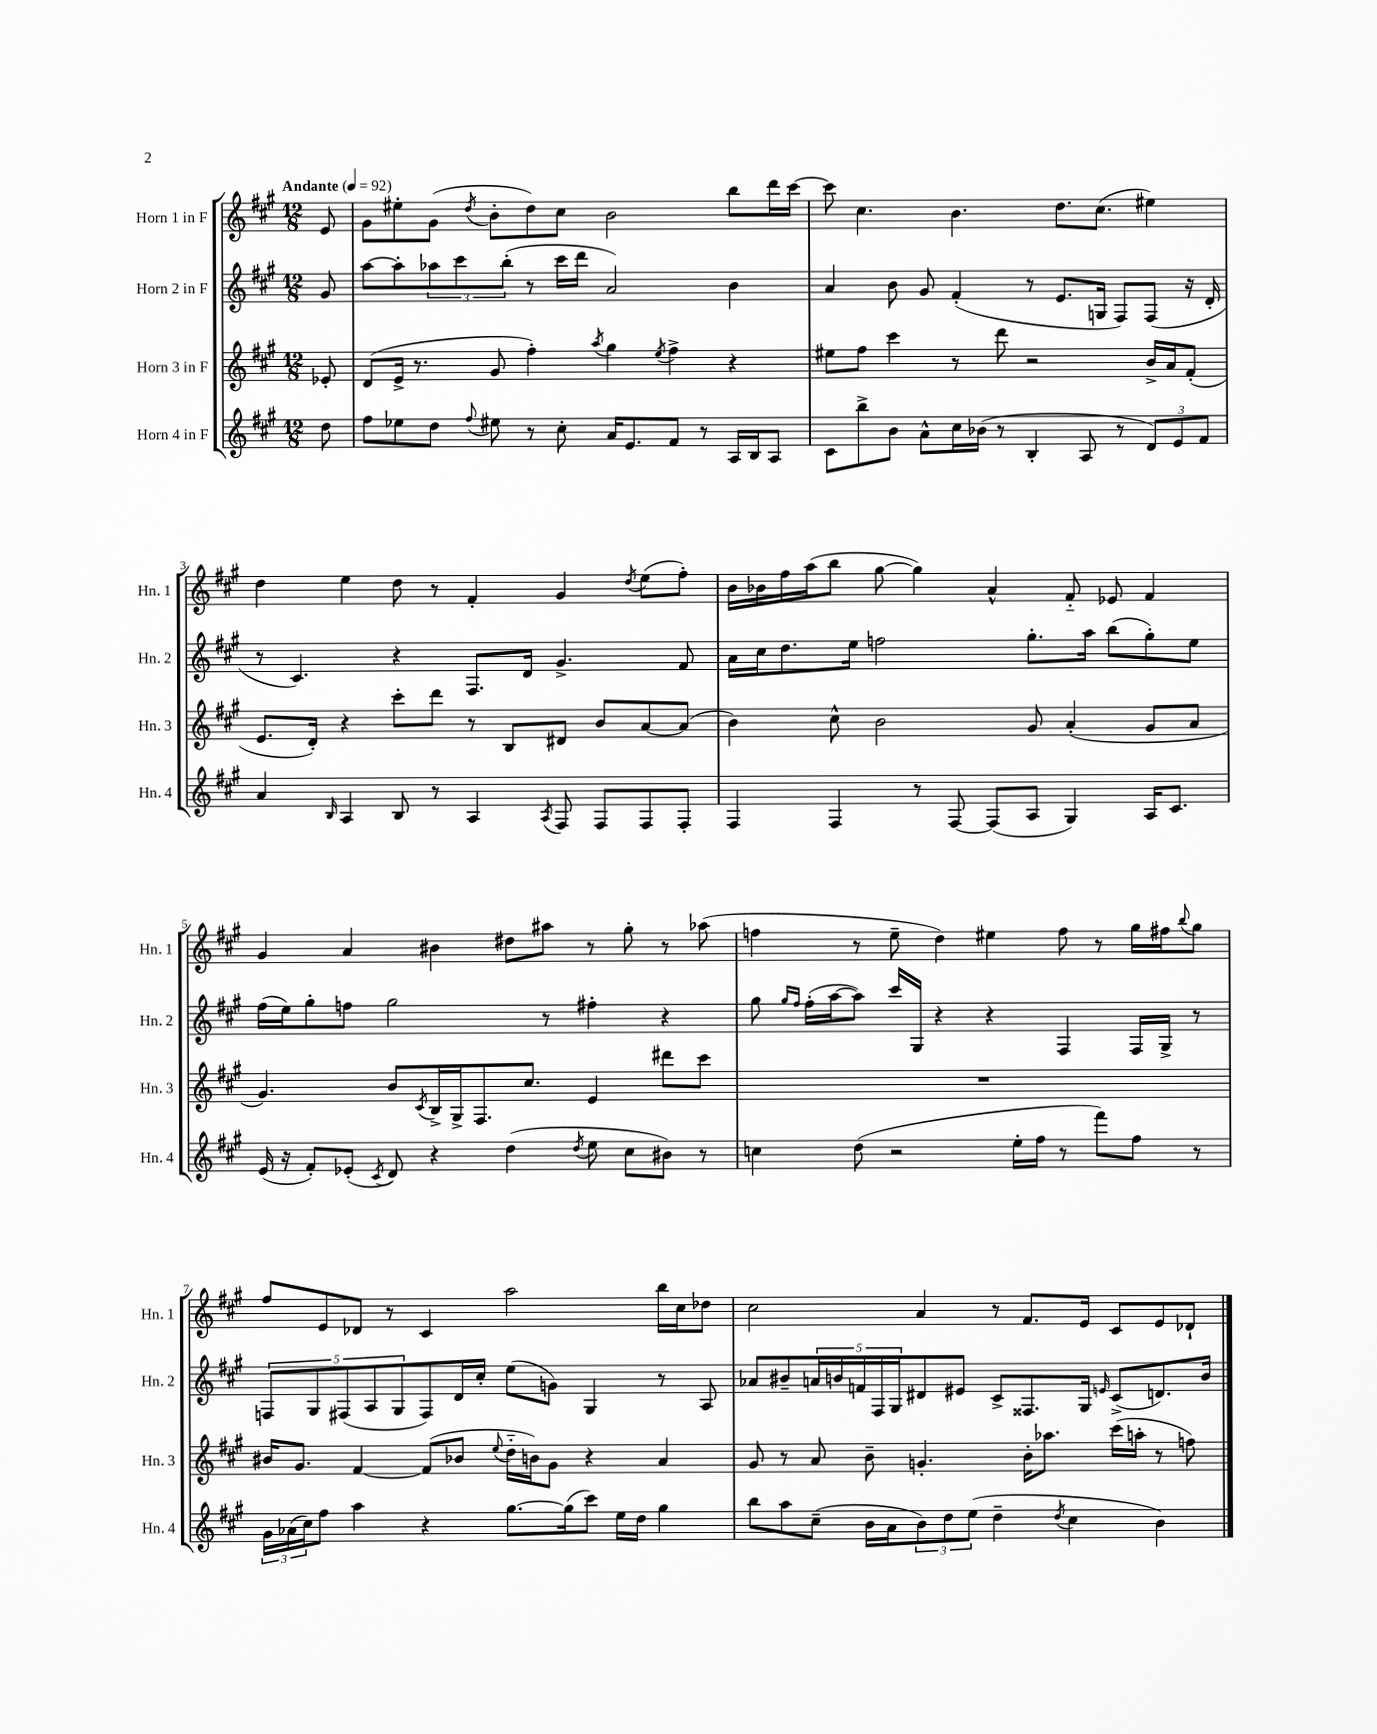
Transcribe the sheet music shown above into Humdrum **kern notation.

**kern	**kern	**kern	**kern
*staff4	*staff3	*staff2	*staff1
*clefG2	*clefG2	*clefG2	*clefG2
*k[f#c#g#]	*k[f#c#g#]	*k[f#c#g#]	*k[f#c#g#]
*M12/8	*M12/8	*M12/8	*M12/8
*MM92	*MM92	*MM92	*MM92
8dd	8e-'	8g#	8e
=	=	=	=
8ff#	(8d	[8aa	8g#
8ee-	16e^	8aa']	8ee#'
.	8.r	.	.
8dd	.	12aa-	(8g#
.	.	12ccc#	.
8qqff#	.	.	8qdd
8ee#	8g#	.	8b'
.	.	(12bb'	.
8r	4ff#')	8r	8dd)
8cc#'	.	16ccc#	8cc#
.	.	16ddd	.
.	8qaa	.	.
16a	4gg#	2a)	2b
8.e	.	.	.
.	8qee	.	.
8f#	4ff#^	.	.
8r	.	.	.
16A	4r	4b	8bb
16B	.	.	.
8A	.	.	16ddd
.	.	.	[16ccc#
=	=	=	=
8c#	8ee#	4a	8ccc#]
8bb^	8ff#	.	4.cc#
8b	4ccc#	8b	.
8a^^	.	8g#	.
16cc#	8r	(4f#'	4.b
(16b-	.	.	.
8r	8ddd	.	.
4B'	2r	8r	.
.	.	8.e	8.dd
8A	.	.	.
.	.	16G	(8.cc#
8r	.	8F#)	.
12d)	16b^	(8F#	4ee#)
.	16a	.	.
12e	.	.	.
.	(8f#'	16r	.
12f#	.	.	.
.	.	16d'	.
=	=	=	=
4a	8.e	8r	4dd
.	.	4.c#)	.
.	16d')	.	.
16qqB	.	.	.
4A	4r	.	4ee
8B	8ccc#'	4r	8dd
8r	8ddd	.	8r
4A	8r	8.F#	4f#'
.	8B	.	.
.	.	16d	.
8qA	.	.	.
8F#	8d#	4.g#^	4g#
8F#	8b	.	.
.	.	.	8qdd
8F#	[8a	.	(8ee
8F#'	(8a]	8f#	8ff#')
=	=	=	=
4F#	4b)	16a	16b
.	.	16cc#	16b-
.	.	8.dd	16ff#
.	.	.	(16aa
4F#	8cc#^^	.	8bb
.	.	16ee	.
.	2b	2ff	[8gg#
8r	.	.	4gg#])
[8F#	.	.	.
(8F#]	.	.	4a^^
8A	8g#	8.gg#'	.
4G#)	(4a'	.	8f#'~
.	.	16aa	.
.	.	(8bb	8e-
16A	8g#	8gg#')	4f#
8.c#	.	.	.
.	8a	8ee	.
=	=	=	=
(16e	4.g#)	(16ff#	4g#
16r	.	16ee)	.
8f#')	.	8gg#'	.
(8e-'	.	8ff	4a
8qc#	.	.	.
8d)	8b	2gg#	.
.	8qc#	.	.
4r	16B^	.	4b#
.	16G#^	.	.
.	8.F#	.	.
(4dd	.	.	8dd#
.	8.cc#	.	.
.	.	8r	8aa#
8qdd	.	.	.
8ee	4e	4ff#'	8r
8cc#	.	.	8gg#'
8b#)	8ddd#	4r	8r
8r	8ccc#	.	(8aa-
=	=	=	=
4cc	1.r	8gg#	4ff
.	.	16qqgg#	.
.	.	16qqff#	.
.	.	(16ff#'	.
.	.	[16aa	.
(8dd	.	8aa])	8r
2r	.	16ccc#	8ee~
.	.	16G#	.
.	.	4r	4dd)
.	.	4r	4ee#
16ee'	.	.	.
16ff#	.	.	.
8r	.	4F#	8ff
8fff#)	.	.	8r
8ff#	.	16F#	16gg#
.	.	16G#^	16ff#
.	.	.	8qqbb
8r	.	8r	8gg#
=	=	=	=
24g#	16b#	10F	8ff#
(24a-	.	.	.
.	8.g#	.	.
24cc#)	.	.	.
.	.	10G#	.
8ff#	.	.	8e
.	.	(10F#	.
4aa	[4f#	.	8d-
.	.	10A	.
.	.	.	8r
.	.	10G#	.
4r	(8f#]	8F#)	4c#
.	8b-	16d	.
.	.	16cc#'	.
.	8qqee	.	.
[8.gg#	16dd'~	(8ee	2aa
.	16b)	.	.
.	8g#	8g)	.
(16gg#]	.	.	.
8ccc#)	4r	4G#	.
16ee	.	.	.
16dd	.	.	.
4gg#	4a	8r	16bb
.	.	.	16cc#
.	.	8A	8dd-
=	=	=	=
8bb	8g#	8a-	2cc#
8aa	8r	8b#~	.
(8cc#~	8a	20a	.
.	.	20b	.
.	.	20f	.
16b	8b~	.	.
.	.	20F#	.
16a	.	.	.
.	.	20G#	.
12b)	4.g'	8d#	4a
12dd	.	.	.
.	.	8e#	.
(12ee	.	.	.
4dd~	.	8c#^	8r
.	16b'	8.F##	8.f#
.	8.aa-	.	.
8qdd	.	.	.
4cc#	.	.	.
.	.	16G#	16e
.	.	16qqe	.
.	(16ccc#	(8c#^	8c#
.	16aa'	.	.
4b)	8r	8.d)	8e
.	8ff)	.	8d-`
.	.	16b	.
==	==	==	==
*-	*-	*-	*-
